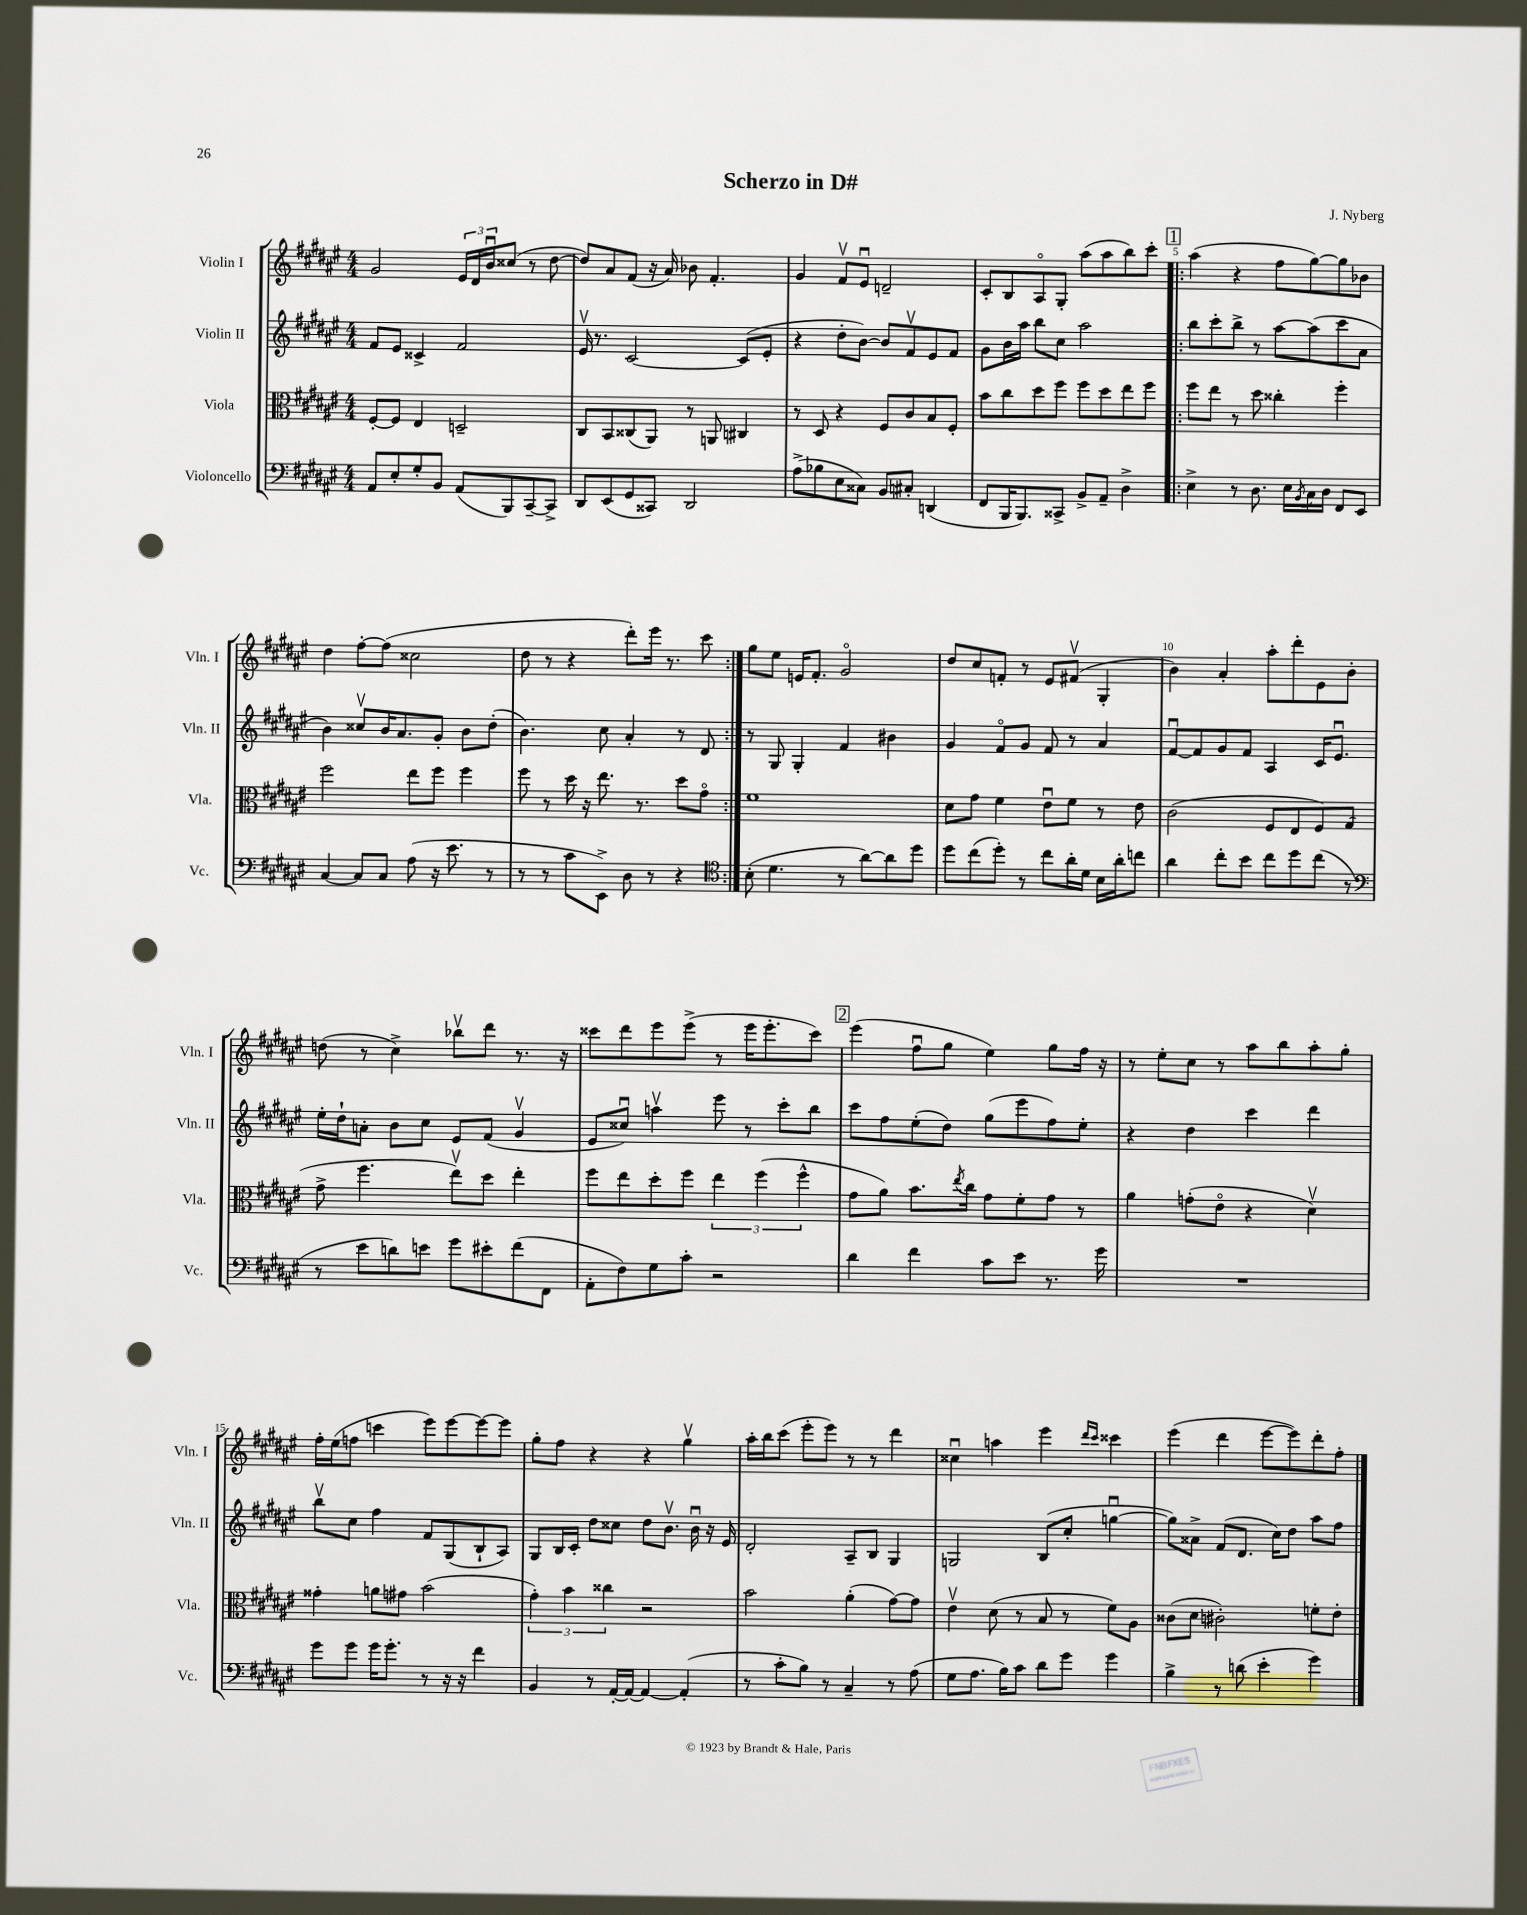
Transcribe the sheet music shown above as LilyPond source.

\header { title = "Scherzo in D#" composer = "J. Nyberg" }
<<
\new StaffGroup <<
\new Staff = "s0" \with { instrumentName = "Violin I" shortInstrumentName = "Vln. I" } {
    \clef treble \key fis \major \numericTimeSignature \time 4/4
    gis'2 \tuplet 3/2 { eis'16 dis'16 b'16\downbow } cisis''8( r8 dis''8~ |
    dis''8) ais'8 fis'8( r16 ais'16) bes'8 fis'4.-. |
    gis'4 fis'8\upbow eis'8\downbow d'2-- |
    cis'8-. b8 ais8\flageolet gis8-. ais''8( ais''8 b''8) cis'''8-. |
    \repeat volta 2 { \mark \markup { \box "1" } ais''4( r4 fis''8 gis''8~) gis''8 bes'8 |
    dis''4 fis''8~-. fis''8( cisis''2 |
    dis''8 r8 r4 dis'''8-.) eis'''16 r8. cis'''8 | }
    gis''8 eis''8 e'16 fis'8.-. gis'2\flageolet |
    dis''8 cis''8 f'8-. r8 eis'8 fis'8\upbow( gis4-. |
    b'4) ais'4-. ais''8-. dis'''8-. eis'8 b'8-. |
    d''8( r8 cis''4->) bes''8\upbow dis'''8 r8. r16 |
    cisis'''8 dis'''8 eis'''8 eis'''8->( r8 eis'''16 eis'''8.-. cisis'''8) |
    \mark \markup { \box "2" } eis'''4( fis''8\downbow gis''8 eis''4) gis''8 fis''16 r16 |
    r8 eis''8-. cis''8 r8 ais''8 b''8 ais''8-. gis''8-. |
    fis''16-. eis''16( f''8 c'''4 eis'''8) eis'''8~ eis'''8~ eis'''8 |
    gis''8-. fis''8 r4 r4 gis''4\upbow |
    ais''16-. b''16 cis'''8( eis'''8-. eis'''8) r8 r8 dis'''4 |
    cisis''4\downbow a''4 eis'''4 \grace { dis'''16 cis'''16 } cisis'''4 |
    eis'''4( dis'''4 eis'''8~ eis'''8) dis'''8-. fis''8-. \bar "|." |
}
\new Staff = "s1" \with { instrumentName = "Violin II" shortInstrumentName = "Vln. II" } {
    \clef treble \key fis \major \numericTimeSignature \time 4/4
    fis'8 eis'8 cisis'4-> fis'2 |
    eis'16\upbow r8. cis'2~ cis'8( eis'8-. |
    r4 dis''8-. b'8~) b'8 fis'8\upbow eis'8 fis'8 |
    gis'8 b'16 ais''16 b''8 cis''8 ais''2 |
    \repeat volta 2 { \mark \markup { \box "1" } b''8 cis'''8-. b''8-> r8 ais''8~ ais''8( cis'''8 ais'8 |
    b'4) cisis''8\upbow b'16 ais'8. gis'8-. b'8 dis''8-.( |
    b'4.) cis''8 ais'4-. r8 dis'8 | }
    r8 gis8 gis4-. fis'4 bis'4 |
    gis'4 fis'8\flageolet gis'8 fis'8 r8 ais'4 |
    fis'8~\downbow fis'8 gis'8 fis'8 ais4 cis'16 eis'8.\downbow |
    eis''16-. dis''16-! a'8-. b'8 cis''8 eis'8 fis'8( gis'4\upbow |
    eis'8 cisis''8\downbow) a''4\upbow eis'''8 r8 cis'''8-. b''8 |
    \mark \markup { \box "2" } cis'''8 fis''8 eis''8-.( dis''8) gis''8( eis'''8 fis''8) eis''8-. |
    r4 dis''4 cis'''4 dis'''4 |
    b''8\upbow cis''8 fis''4 fis'8 gis8( b8-! ais8) |
    gis8 b16 cis'16-. dis''8 cisis''8 dis''8 b'8.\upbow b'16\downbow r16 eis'16 |
    dis'2-. ais8-- b8 gis4 |
    g2 b8( cis''8-. g''4~\downbow |
    g''8) aisis'8-> fis'8( dis'8. cis''16) dis''8 ais''8 fis''8 \bar "|." |
}
\new Staff = "s2" \with { instrumentName = "Viola" shortInstrumentName = "Vla." } {
    \clef alto \key fis \major \numericTimeSignature \time 4/4
    fis8~-. fis8 eis4 d2-- |
    cis8 b,8 cisis8( ais,8) r8 a,8 cis4 |
    r8 dis8 r4 fis8 cis'8 b8 fis8-. |
    b'8 cis''8 dis''8 fis''8 fis''8 dis''8 eis''8 fis''8 |
    \repeat volta 2 { \mark \markup { \box "1" } fis''8 eis''8 r8 dis''8 cisis''4-. fis''4-. |
    fis''2 eis''8 fis''8 fis''4 |
    fis''8 r8 dis''16 r16 eis''8. r8. dis''8 gis'8\flageolet | }
    fis'1 |
    dis'8 gis'8 fis'4 eis'8\downbow fis'8 r8 eis'8 |
    cis'2( fis8 eis8 fis8) gis8( |
    gis'8-> fis''4. eis''8\upbow) dis''8 eis''4-. |
    fis''8 eis''8 dis''8-. fis''8 \tuplet 3/2 { eis''4 fis''4( fis''4-^ } |
    \mark \markup { \box "2" } gis'8 ais'8) b'8. \acciaccatura { eis''8 } cis''16 gis'8 fis'8-. gis'8 r8 |
    ais'4 g'8-.( eis'8\flageolet r4 dis'4\upbow) |
    gisis'4-. a'8 gis'8 b'2( |
    \tuplet 3/2 { gis'4-.) b'4 cisis''4 } r2 |
    b'2 ais'4-.( gis'8~) gis'8 |
    eis'4\upbow dis'8( r8 b8 r8 fis'8) ais8 |
    cisis'8( dis'8 cis'2-.) f'8-. eis'8-. \bar "|." |
}
\new Staff = "s3" \with { instrumentName = "Violoncello" shortInstrumentName = "Vc." } {
    \clef bass \key fis \major \numericTimeSignature \time 4/4
    ais,8 eis8-. gis8-. b,8 ais,8( b,,8) cis,8~-- cis,8-> |
    dis,8 eis,8( gis,8 cisis,8) dis,2 |
    ais8->( bes8 eis8 cisis8) b,8 cis8-. d,4( |
    fis,8 b,,16 b,,8.) cisis,8-> b,8-> ais,8-- dis4-> |
    \repeat volta 2 { \mark \markup { \box "1" } eis4-> r8 dis8. eis16 \acciaccatura { b,8 } cis16 dis16 fis,8 eis,8 |
    cis4~ cis8 cis8 ais8( r16 eis'8. r8 |
    r8 r8 cis'8 eis,8->) dis8 r8 r4 | }
    \clef tenor b8-.( dis'4. r8 ais'8~) ais'8 dis''8 |
    dis''8 cis''8( dis''8-.) r8 cis''8 ais'16-. dis'16 b16 ais'16-. c''8 |
    ais'4 cis''8-. b'8 cis''8 dis''8 cis''8( r8 |
    \clef bass r8 eis'8 d'8) e'8 gis'8 eis'8-. fis'8( fis,8 |
    ais,8-. fis8) gis8 cis'8-. r2 |
    \mark \markup { \box "2" } dis'4 fis'4 cis'8 eis'8 r8. gis'16 |
    R1 |
    gis'8 gis'8 gis'16 gis'8.-. r8 r16 r16 fis'4 |
    b,4 r8 ais,16~-. ais,16~ ais,4~ ais,4-.( |
    r8 cis'8-. b8) r8 cis4-- r8 ais8( |
    gis8 ais8. b16) cis'8 dis'8 gis'8 gis'4 |
    b4-> r8 d'8( eis'4-. gis'4) \bar "|." |
}
>>
>>
\layout { \context { \Score \override BarNumber.break-visibility = ##(#f #t #t) barNumberVisibility = #(every-nth-bar-number-visible 5) } }
